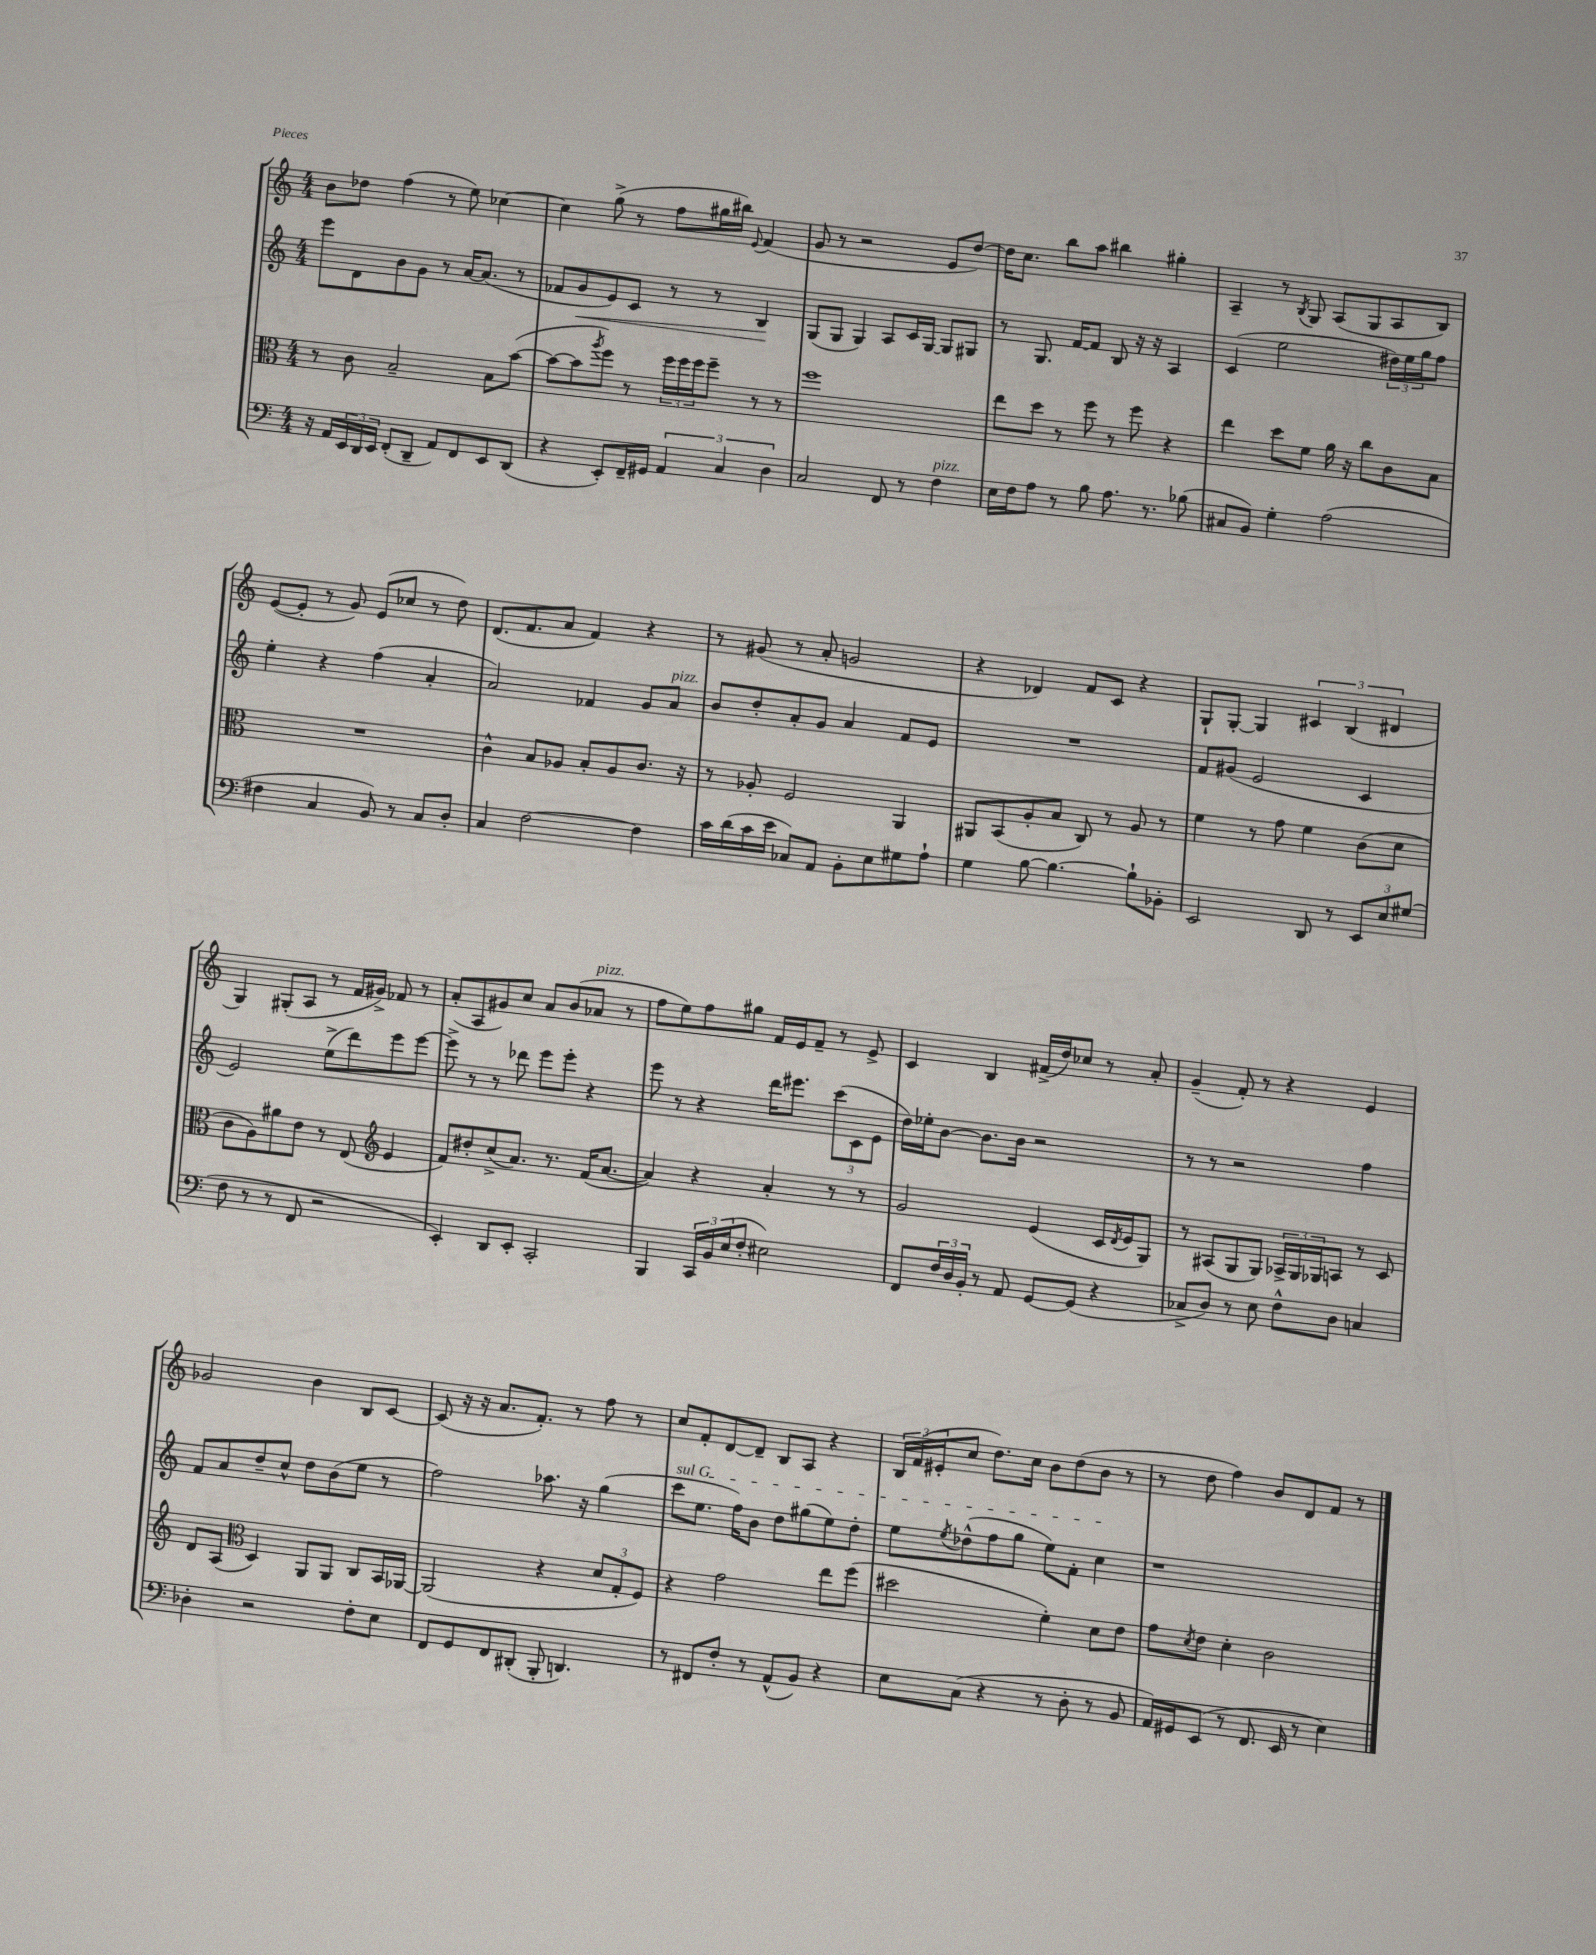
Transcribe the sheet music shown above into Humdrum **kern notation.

**kern	**kern	**kern	**kern
*staff4	*staff3	*staff2	*staff1
*clefF4	*clefC3	*clefG2	*clefG2
*k[]	*k[]	*k[]	*k[]
*M4/4	*M4/4	*M4/4	*M4/4
16r	8r	8eee\L	8b\L
16AA/LL	.	.	.
24EE/	8c\	8d\	8dd-\J
24DD/	.	.	.
24EE/JJ	.	.	.
(8FF'/L	2B~/	8b\	(4ff\
8DD~/J	.	8g\J	.
8AA/L)	.	8r	8r
8FF/	.	[16a/LK	8ee\)
.	.	(8.a/]J	.
8EE/	8B\L	.	[4cc-\
(8DD/J	([8b\J	8r	.
=	=	=	=
4r	8b\_L	8f-/L	4cc-\]
.	8b\]	8g/	.
.	8qaa/	.	.
8EE'/L)	8ff\J)	8e/)	(8gg^\
16FF~/L	8r	8c/J	8r
16GG#/JJ	.	.	.
6AA/	24ff\LL	8r	8ff\L
.	24ff\	.	.
.	24ff\J	.	.
.	8ff~\J	8r	16gg#\L
6C/	.	.	.
.	.	.	16bb#\JJ)
.	.	.	8qqe/
.	8r	4B/	(4f/
6D\	.	.	.
.	8r	.	.
=	=	=	=
2C/	1ff	(8G/L	8g/
.	.	8G/J	8r
.	.	4G/)	2r
8FF/	.	8A/L	.
8r	.	16c/L	.
.	.	[16G/JJ	.
4F\	.	8G/]L	8e/L
.	.	8G#/J	[8dd/J)
=	=	=	=
16E\LL	8ee\L	8r	16dd\]LK
16F\J	.	.	8.cc\J
8A\J	8dd\J	8.G/	.
8r	8r	.	8bb\L
.	.	[16f/LK	.
8B\	8ff\	8f/]J	8aa\J
8.A\	8r	8B/	4bb#\
.	8ff\	16r	.
8.r	.	16r	.
.	4r	4A/	4gg#'\
(8B-\	.	.	.
=	=	=	=
8C#/L	4ee\	(4c/	4A~/
8BB/J)	.	.	.
4G'\	8dd\L	2ee\	8r
.	.	.	8qB/
.	8f\J	.	8G/
(2A\	16a\	.	(8A/L
.	16r	.	.
.	8cc\L	.	8G/
.	8c\	24dd#\LL)	8A/
.	.	24ee\	.
.	.	24gg\J	.
.	8B\J	8ff\J	8B/J)
=	=	=	=
4F#\	1r	4ee'\	([8e/L
.	.	.	8e'/]J
4C/	.	4r	8r
.	.	.	8g/)
8BB/)	.	(4ff\	(8e/L
8r	.	.	8cc-/J
8C/L	.	4a'/	8r
8D'/J	.	.	8dd\)
=	=	=	=
4C/	4c^^\	2a/)	(8.d/L
.	.	.	8.f/
[2F\	8B/L	.	.
.	8A-/J	.	8a/J
.	8B'/L	4f-/	4f/)
.	8A-/	.	.
4F\]	8.c/J	8g/L	4r
.	.	8a/J	.
.	16r	.	.
=	=	=	=
16c\LL	8r	8b/L	8r
(16d\	.	.	.
16c\	8A-'/	8dd'/	(8g#/
16e\JJ	.	.	.
8C-/L)	2F/	8a'/	8r
8AA/J	.	8g/J	8a'/
8BB'\L	.	4a/	2g/
8E\	.	.	.
8G#\	4AA/	8f/L	.
8A`\J	.	8e/J	.
=	=	=	=
4G\	8AA#/L	1r	4r
.	(8BB/	.	.
[8B\	8A'/	.	4d-/)
4.B\_	8B/J	.	.
.	8C/)	.	8f/L
.	8r	.	8c/J
8B`\]L	8A/	.	4r
8BB-'\J	8r	.	.
=	=	=	=
2EE/	4f\	8f/L	8G`/L
.	.	(8g#/J	[8G'/J
.	8r	2e/	4G/]
.	8g\	.	.
8DD/	4f\	.	6c#/
8r	.	.	.
.	.	.	(6B/
12EE/L	(8c\L	4c/	.
12E/	.	.	6d#/
.	8d\J	.	.
(12G#/J	.	.	.
=	=	=	=
8F\	8c\L	2e/)	4G/)
8r	8A\)	.	.
8r	8a#\	.	(8G#'/L
8FF/	8e\J	.	8A/J
2r	8r	(8ee^\L	8r
.	(8E/	8ddd\)	16f/LL
.	.	.	16g#^/JJ)
*	*clefG2	*	*
.	4e/	8eee\	8f-/
.	.	[8eee\J	8r
=	=	=	=
4EE'/)	8f/L)	8eee^\]	(8a'/L
.	8dd#'/	8r	8A/
8DD/L	(8cc^/	8r	8g#/)
8EE'/J	8.a/J)	8ddd-\	8cc/J
2CC'/	.	8eee\L	8a/L
.	8.r	.	.
.	.	8eee'\J	(8b/
.	(16f/LK	4r	8a-/J
.	[8.a/J	.	.
.	.	.	8r
=	=	=	=
4BBB/	4a/])	8eee\	8ff\L
.	.	8r	8ee\)
24CC/LL	4r	4r	8ff\
24BB/	.	.	.
(24E/J	.	.	.
8F'/J	.	.	8gg#\J
2E#\)	4a'/	16ddd\LK	16f/LL
.	.	8.eee#\J	16e/J
.	.	.	8f~/J
.	8r	(12ccc\L	8r
.	.	12c\	.
.	8r	.	8e^/
.	.	12e\J	.
=	=	=	=
8FF/L	2g/	16dd\LL)	4c/
.	.	16ee-'\J	.
24F/L	.	[8b\J	.
24D/	.	.	.
24BB'/JJ	.	.	.
8r	.	8.b\]L	4B/
8AA/	.	.	.
.	.	16b\Jk	.
[8GG/L	(4e/	2r	(16f#^/LL
.	.	.	16dd/J)
(8GG/]J	.	.	8cc-/J
4r	16c/LL	.	8r
.	8qd/	.	.
.	16e/J	.	.
.	8G/J)	.	8a'/
=	=	=	=
8C-^/L	8r	8r	(4g~/
8D/J)	(8A#/L	8r	.
8r	8G/	2r	8f'/)
8E\	8G/J)	.	8r
8F^^\L	24A-^/LL	.	4r
.	24G/	.	.
.	24G-/J	.	.
8D\J	8A/J	.	.
4C/	8r	4ff\	4e/
.	8c/	.	.
=	=	=	=
4D-'\	8d/L	8f/L	2g-/
.	(8A/J	8a/	.
*	*clefC3	*	*
2r	4D/)	8dd~/	.
.	.	8cc^^/J	.
.	8AA/L	8dd\L	4b\
.	8AA/J	(8b\	.
8F'\L	8C/L	8ee\J	8B/L
8E\J	16BB/L	8r	[8c/J
.	[16AA-/JJ	.	.
=	=	=	=
8FF/L	(2AA-/]	2ff\)	(8c/]
8GG/	.	.	16r
.	.	.	16r
8FF/	.	.	8.a/L
(8DD#'/J	.	.	.
.	.	.	8.f'/J)
8BBB'/	4r	8.aa-\	.
4.DD/)	.	.	8r
.	.	16r	.
.	12d/L	(4gg\	8ff\
.	12G'/	.	.
.	.	.	8r
.	12F/J)	.	.
=	=	=	=
8r	4r	8ccc\L	8cc/L
8FF#/L	.	8.ee\J	8f'/
8F'/J	2g\	.	[8d/
.	.	16ff\LK)	.
8r	.	8b\J	8d~/]J
(8AA^^/L	.	8dd\L	8B/L
8BB/J)	.	(8gg#\	8A/J
4r	8ee\L	8ee\)	4r
.	(8ff\J	8dd'\J	.
=	=	=	=
8E\L	2dd#\	8ee\L	24B/LL
.	.	.	(24f/
.	.	.	24e#'/J
.	.	8qee/	.
(8C\J	.	(8dd-^^\	8cc/J
4r	.	8ff\	8.dd\L)
.	.	8gg\J	.
.	.	.	16cc\Jk
8r	4f'\)	8ee\L)	8b\L
8D'\	.	8f'\J	(8dd\
8r	8d\L	4cc\	8b\J
8BB/	8e\J	.	8r
=	=	=	=
16AA/LL)	8g\L	1r	8r
16GG#/J	.	.	.
.	8qd/	.	.
(8EE/J	8e\J	.	8dd\
8r	4d'\	.	4ff\)
8.FF/	.	.	.
.	2c\	.	8b/L
16EE/	.	.	.
8r	.	.	8d/
4E\)	.	.	8f/J
.	.	.	8r
==	==	==	==
*-	*-	*-	*-
